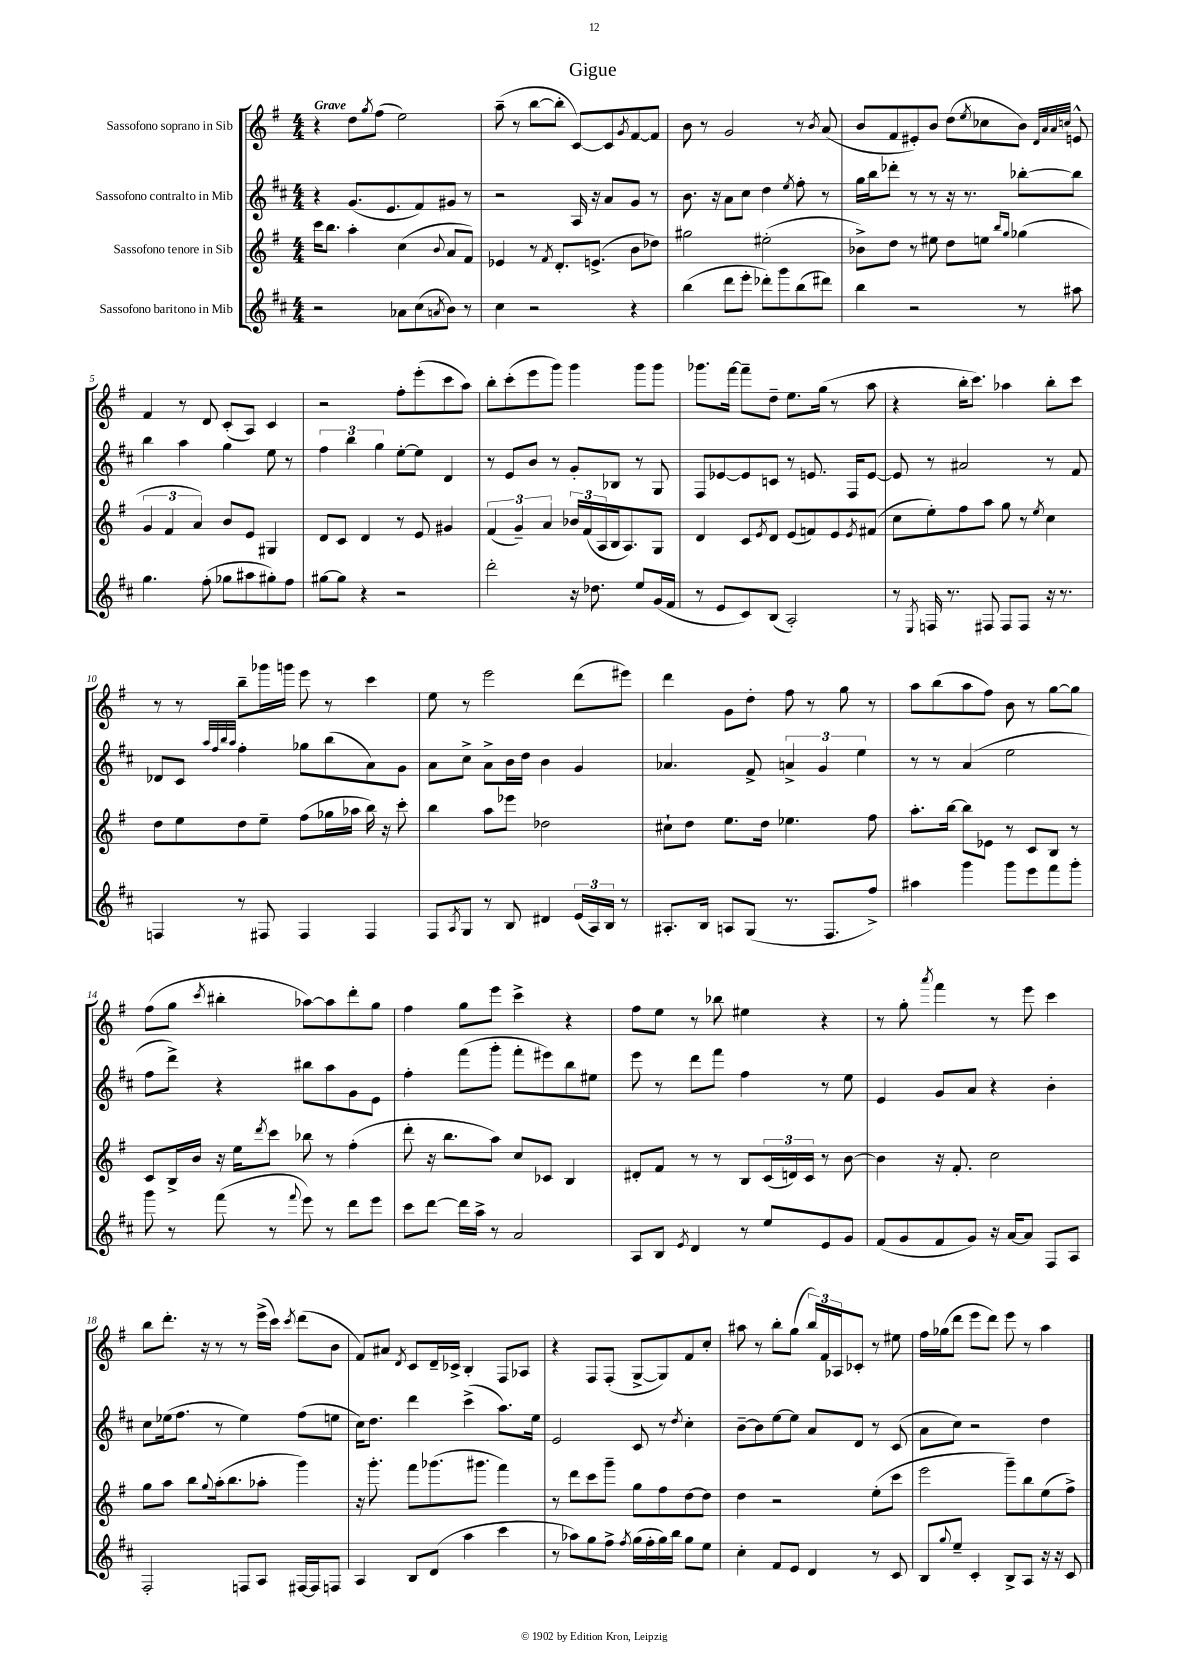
\header { title = "Gigue" }
<<
\new StaffGroup <<
\new Staff = "s0" \with { instrumentName = "Sassofono soprano in Sib" } {
    \clef treble \key g \major \numericTimeSignature \time 4/4 \tempo "Grave"
    r4 d''8 \acciaccatura { g''8 } fis''8( e''2) |
    a''8--( r8 b''8~ b''8-. c'8~) c'8 \acciaccatura { g'8 } fis'8~ fis'8 |
    b'8 r8 g'2 r8 \acciaccatura { b'8 } a'8( |
    b'8 fis'8 eis'8-.) b'8 d''8( \acciaccatura { e''8 } ces''8 b'8) \grace { d'32 a'32 a'32 c''32 } e'8-^ |
    fis'4 r8 d'8 c'8-.( a8) c'4 |
    r2 fis''8-. e'''8-.( c'''8 a''8) |
    b''8-. c'''8-.( e'''8 g'''8) g'''4 g'''8 g'''8 |
    ges'''8. fis'''16~ fis'''8-- d''8-- e''8. g''16( r8 a''8 |
    r4 b''16-. c'''8.) aes''4 b''8-. c'''8 |
    r8 r8 b''8-- ges'''16 g'''16 e'''8 r8 c'''4 |
    e''8 r8 e'''2 d'''8( eis'''8) |
    d'''4 g'8 d''8-. fis''8 r8 g''8 r8 |
    a''8 b''8( a''8 fis''8) b'8 r8 g''8~ g''8 |
    fis''8( g''8 \acciaccatura { c'''8 } bis''4-. aes''8~) aes''8 d'''8-. g''8 |
    fis''4 g''8 e'''8 c'''4-> r4 |
    fis''8 e''8 r8 bes''8 eis''4 r4 |
    r8 g''8-. \acciaccatura { a'''8 } fis'''4 r8 e'''8 c'''4 |
    b''8 d'''8.-. r16 r8 r8 e'''16->( c'''16) \acciaccatura { c'''8 } d'''8( b'8 |
    fis'8) ais'8 \acciaccatura { d'8 } c'8 d'16-- ces'16-> b4-. fis8 aes8 |
    r4 fis8 fis8-.( g8~-> g8) fis'8 c''8-. |
    ais''8 r8 b''8-. g''8( \tuplet 3/2 { b''16) fis'16 aes16 } ces'8-. r8 eis''8 |
    fis''16 ges''16( d'''8 e'''8 d'''8) e'''8 r8 a''4 \bar "|." |
}
\new Staff = "s1" \with { instrumentName = "Sassofono contralto in Mib" } {
    \clef treble \key d \major \numericTimeSignature \time 4/4
    r4 g'8.( e'8. fis'8) gis'8 r8 |
    r2 a16 r16 a'8 g'8 r8 |
    b'8. r16 a'8 cis''8 d''4 \acciaccatura { e''8 } fis''8-. r8 |
    g''16 b''16 des'''8-. r8 r8 r16 r8. bes''8~-. bes''8 |
    b''4 a''4 g''4 e''8 r8 |
    \tuplet 3/2 { fis''4 b''4 g''4 } e''8~-. e''8 d'4 |
    r8 e'8 b'8 r8 g'8-. bes8 r8 g8 |
    fis8 ees'8~ ees'8 c'8 r8 e'8. fis16 e'8~ |
    e'8 r8 ais'2 r8 fis'8 |
    des'8 cis'8 \grace { a''32 fis''32 b''32 a''32 } fis''4-. ges''8 b''8( a'8) g'8 |
    a'8 cis''8-> a'8-> b'16 d''16 b'4 g'4 |
    aes'4. fis'8-> \tuplet 3/2 { a'4-> g'4 e''4 } |
    r8 r8 a'4( e''2 |
    fis''8 d'''8->) r4 bis''8 a''8 g'8 e'8 |
    fis''4-. fis'''8( g'''8-. fis'''8-. eis'''8) b''8 eis''8 |
    e'''8 r8 d'''8 fis'''8 fis''4 r8 e''8 |
    e'4 g'8 a'8 r4 b'4-. |
    cis''8 ees''16( fis''8. r8 ees''4) fis''8( e''8 |
    cis''16) d''8. d'''4 cis'''4->( a''8.) e''16 |
    e'2 cis'8 r8 \acciaccatura { d''8 } cis''4-. |
    b'8~-- b'8 e''8~ e''8 a'8 d'8 r8 cis'8( |
    a'8 cis''8) r2 d''4 \bar "|." |
}
\new Staff = "s2" \with { instrumentName = "Sassofono tenore in Sib" } {
    \clef treble \key g \major \numericTimeSignature \time 4/4
    c'''16 b''8. a''4-. c''4( \appoggiatura { b'8 } a'8 fis'8) |
    ees'4 r8 \acciaccatura { fis'8 } d'8.-. e'8.->( b'8 des''8) |
    gis''2 eis''2-.( |
    bes'8->) d''8 r8 eis''8 d''8 e''8 \grace { b''16 g''16 } ges''4( |
    \tuplet 3/2 { g'4 fis'4 a'4) } b'8 e'8 gis4 |
    d'8 c'8 d'4 r8 e'8 gis'4 |
    \tuplet 3/2 { fis'4( g'4--) a'4 } \tuplet 3/2 { bes'16 fis'16( a16 } b16 a8.) g8 |
    d'4 c'8 \acciaccatura { e'8 } d'8 e'8( f'8) e'8 \acciaccatura { e'8 } fis'8( |
    c''8 e''8-.) fis''8 a''8 g''8 r8 \acciaccatura { e''8 } c''4 |
    d''8 e''8 d''8 e''8-- fis''8( ges''16 aes''16 b''16) r16 c'''8-. |
    b''4 a''8 ees'''8 des''2 |
    cis''8-! d''8 e''8. d''16 ees''4. fis''8 |
    a''8.-. b''16~ b''8 ees'8 r8 c'8 b8 r8 |
    c'8 b16-> b'16 r16 e''16 \acciaccatura { d'''8 } c'''8 bes''8 r8 fis''4-.( |
    d'''8-. r16 b''8. a''8) c''8 ces'8 b4 |
    dis'8-. fis'8 r8 r8 b8 \tuplet 3/2 { c'16( d'16) c'16 } r8 b'8~ |
    b'4 r16 fis'8.-. c''2 |
    g''8 a''8 b''8 \appoggiatura { g''8 } a''16-.( b''8. aes''8-. g'''4) |
    r16 g'''8.-. fis'''8 ges'''8.( gis'''8. fis'''4) |
    r8 d'''8 c'''8 g'''8-- g''8 fis''8 d''8~ d''8 |
    d''4 r2 e''8-.( c'''8 |
    e'''2 g'''8--) b''8 e''8( fis''8->) \bar "|." |
}
\new Staff = "s3" \with { instrumentName = "Sassofono baritono in Mib" } {
    \clef treble \key d \major \numericTimeSignature \time 4/4
    r2 aes'8 cis''8( \acciaccatura { a'8 } b'8) r8 |
    cis''4 r2 r4 |
    b''4( d'''8 e'''8-. des'''8-.) g'''8 b''8( dis'''8) |
    b''4 r2 r8 ais''8 |
    g''4. fis''8-.( ges''8 ais''8 gis''8-.) fis''8 |
    gis''8~ gis''8 r4 r2 |
    d'''2-. r16 des''8. e''8 g'16( fis'16 |
    r8 e'8 cis'8) b8( a2-.) |
    r8 \acciaccatura { e8 } f16 r8. fis8 fis8 fis8 r16 r8. |
    f4 r8 fis8 fis4 fis4 |
    fis8 \acciaccatura { a8 } g8 r8 b8 dis'4 \tuplet 3/2 { e'16( a16) b16 } r8 |
    ais8.-. b16 a8 g8( r8. fis8. fis''8->) |
    ais''4 g'''4 g'''8 e'''8 fis'''8 g'''8-. |
    g'''8 r8 fis'''8( r8 \appoggiatura { fis'''8 } e'''8) r8 d'''8 e'''8 |
    cis'''8 d'''8~ d'''16 a''16-> r8 a'2 |
    a8 b8 \acciaccatura { e'8 } d'4 r8 e''8 e'8 g'8 |
    fis'8( g'8 fis'8 g'8) r16 a'16~ a'8 fis8 a8 |
    fis2-. f8 a8 fis16~ fis16 f8 |
    a4 b8 d'8( a''4 cis'''4 |
    r8 aes''8) g''8 fis''8-> \acciaccatura { fis''8 } g''16( fis''16-. g''16) b''16 g''8 e''8 |
    cis''4-. fis'8 e'8 d'4 r8 cis'8 |
    b8 \appoggiatura { g''8 } e''8-- cis'4-. b8-> a8 r16 r16 cis'8 \bar "|." |
}
>>
>>
